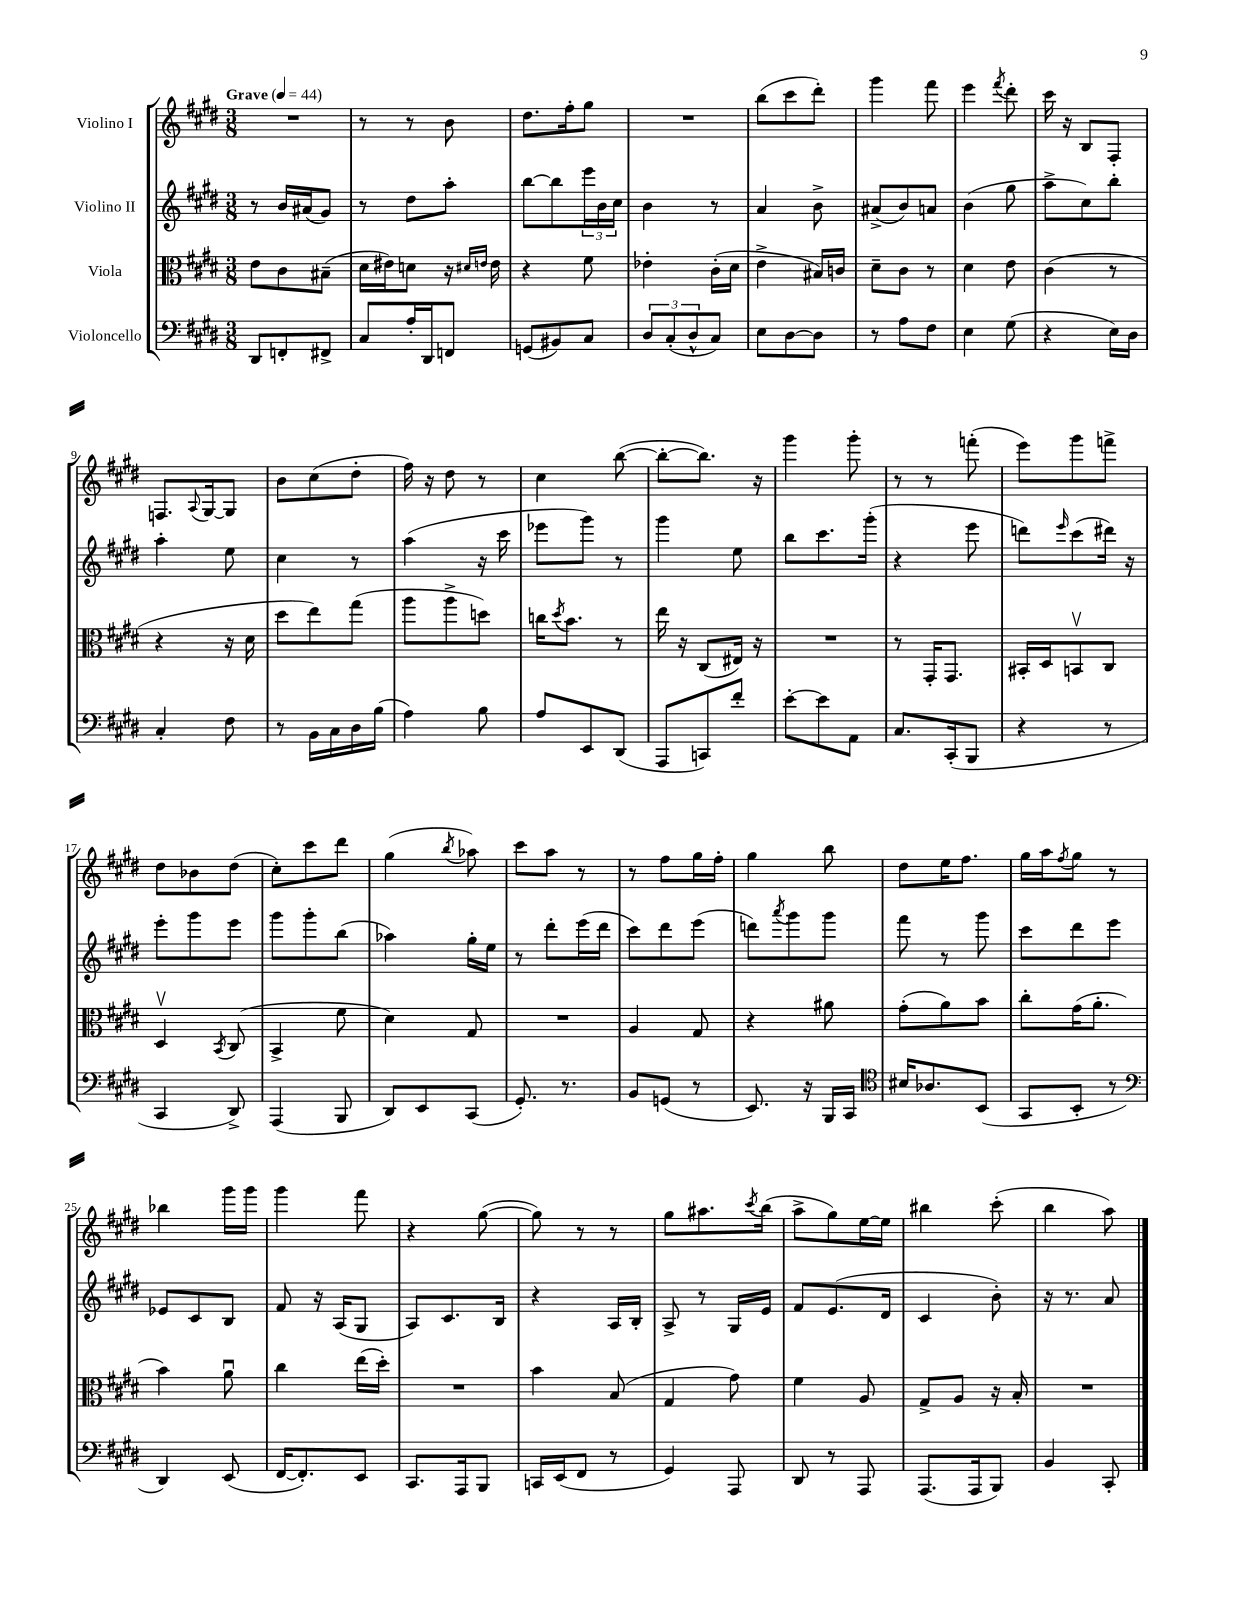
<<
\new StaffGroup <<
\new Staff = "s0" \with { instrumentName = "Violino I" } {
    \clef treble \key e \major \numericTimeSignature \time 3/8 \tempo "Grave" 4 = 44
    R4. |
    r8 r8 b'8 |
    dis''8. fis''16-. gis''8 |
    R4. |
    b''8( cis'''8 dis'''8-.) |
    gis'''4 fis'''8 |
    e'''4 \acciaccatura { fis'''8 } dis'''8-. |
    cis'''16 r16 b8 fis8-. |
    f8. \appoggiatura { a8 } gis16~ gis8 |
    b'8 cis''8( dis''8-. |
    fis''16) r16 dis''8 r8 |
    cis''4 b''8~( |
    b''8~-. b''8.) r16 |
    gis'''4 gis'''8-. |
    r8 r8 f'''8-.( |
    e'''8) gis'''8 f'''8-> |
    dis''8 bes'8 dis''8( |
    cis''8-.) cis'''8 dis'''8 |
    gis''4( \acciaccatura { b''8 } aes''8) |
    cis'''8 a''8 r8 |
    r8 fis''8 gis''16 fis''16-. |
    gis''4 b''8 |
    dis''8 e''16 fis''8. |
    gis''16 a''16 \acciaccatura { fis''8 } gis''8 r8 |
    bes''4 gis'''16 gis'''16 |
    gis'''4 fis'''8 |
    r4 gis''8~( |
    gis''8) r8 r8 |
    gis''8 ais''8. \acciaccatura { cis'''8 } b''16( |
    a''8-> gis''8) e''16~ e''16 |
    bis''4 cis'''8-.( |
    b''4 a''8) \bar "|." |
}
\new Staff = "s1" \with { instrumentName = "Violino II" } {
    \clef treble \key e \major \numericTimeSignature \time 3/8
    r8 b'16 ais'16( gis'8) |
    r8 dis''8 a''8-. |
    b''8~ b''8 \tuplet 3/2 { e'''16 b'16 cis''16 } |
    b'4 r8 |
    a'4 b'8-> |
    ais'8->( b'8) a'8 |
    b'4( gis''8 |
    a''8-> cis''8) b''8-. |
    a''4-. e''8 |
    cis''4 r8 |
    a''4( r16 cis'''16 |
    ees'''8 gis'''8) r8 |
    gis'''4 e''8 |
    b''8 cis'''8. gis'''16-.( |
    r4 e'''8 |
    d'''8) \grace { e'''16 } cis'''8( dis'''16) r16 |
    e'''8-. gis'''8 e'''8 |
    gis'''8 gis'''8-. b''8( |
    aes''4) gis''16-. e''16 |
    r8 dis'''8-. e'''16( dis'''16 |
    cis'''8) dis'''8 e'''8( |
    d'''8) \acciaccatura { a'''8 } gis'''8 gis'''8 |
    fis'''8 r8 gis'''8 |
    cis'''8 dis'''8 e'''8 |
    ees'8 cis'8 b8 |
    fis'8 r16 a16( gis8 |
    a8) cis'8. b16 |
    r4 a16 b16-. |
    a8-> r8 gis16 e'16 |
    fis'8 e'8.( dis'16 |
    cis'4 b'8-.) |
    r16 r8. a'8 \bar "|." |
}
\new Staff = "s2" \with { instrumentName = "Viola" } {
    \clef alto \key e \major \numericTimeSignature \time 3/8
    e'8 cis'8 bis8--( |
    dis'16 eis'16) d'8 r16 \grace { dis'16 e'16 } e'16 |
    r4 fis'8 |
    ees'4-. cis'16-.( dis'16 |
    e'4-> bis16) c'16 |
    dis'8-- cis'8 r8 |
    dis'4 e'8 |
    cis'4( r8 |
    r4 r16 dis'16 |
    dis''8 e''8) gis''8( |
    a''8 a''8-> d''8) |
    c''16 \acciaccatura { dis''8 } b'8. r8 |
    e''16 r16 cis8( eis16) r16 |
    R4. |
    r8 gis,16-. gis,8. |
    bis,16-. dis16 b,8\upbow cis8 |
    dis4\upbow \acciaccatura { b,8 } cis8( |
    b,4-> fis'8 |
    dis'4) gis8 |
    R4. |
    a4 gis8 |
    r4 ais'8 |
    gis'8-.( a'8) b'8 |
    cis''8-. gis'16( a'8.-. |
    b'4) a'8\downbow |
    cis''4 e''16( dis''16-.) |
    R4. |
    b'4 b8( |
    gis4 gis'8) |
    fis'4 a8 |
    gis8-> a8 r16 b16-. |
    R4. \bar "|." |
}
\new Staff = "s3" \with { instrumentName = "Violoncello" } {
    \clef bass \key e \major \numericTimeSignature \time 3/8
    dis,8 f,8-. fis,8-> |
    cis8 a16-. dis,16 f,8 |
    g,8( bis,8) cis8 |
    \tuplet 3/2 { dis8 cis8-.( dis8-^ } cis8) |
    e8 dis8~ dis8 |
    r8 a8 fis8 |
    e4 gis8( |
    r4 e16) dis16 |
    cis4-. fis8 |
    r8 b,16 cis16 dis16 b16( |
    a4) b8 |
    a8 e,8 dis,8( |
    a,,8 c,8) fis'8-. |
    e'8~-. e'8 a,8 |
    cis8. cis,16-.( b,,8 |
    r4 r8 |
    cis,4 dis,8->) |
    a,,4( b,,8 |
    dis,8) e,8 cis,8( |
    gis,8.-.) r8. |
    b,8 g,8( r8 |
    e,8.) r16 b,,16 cis,16 |
    \clef tenor bis16 aes8. b,8( |
    gis,8 b,8-. r8 |
    \clef bass dis,4) e,8( |
    fis,16~ fis,8.-.) e,8 |
    cis,8. a,,16 b,,8 |
    c,16 e,16( fis,8 r8 |
    gis,4) a,,8 |
    dis,8 r8 a,,8 |
    a,,8.( a,,16 b,,8) |
    b,4 cis,8-. \bar "|." |
}
>>
>>
